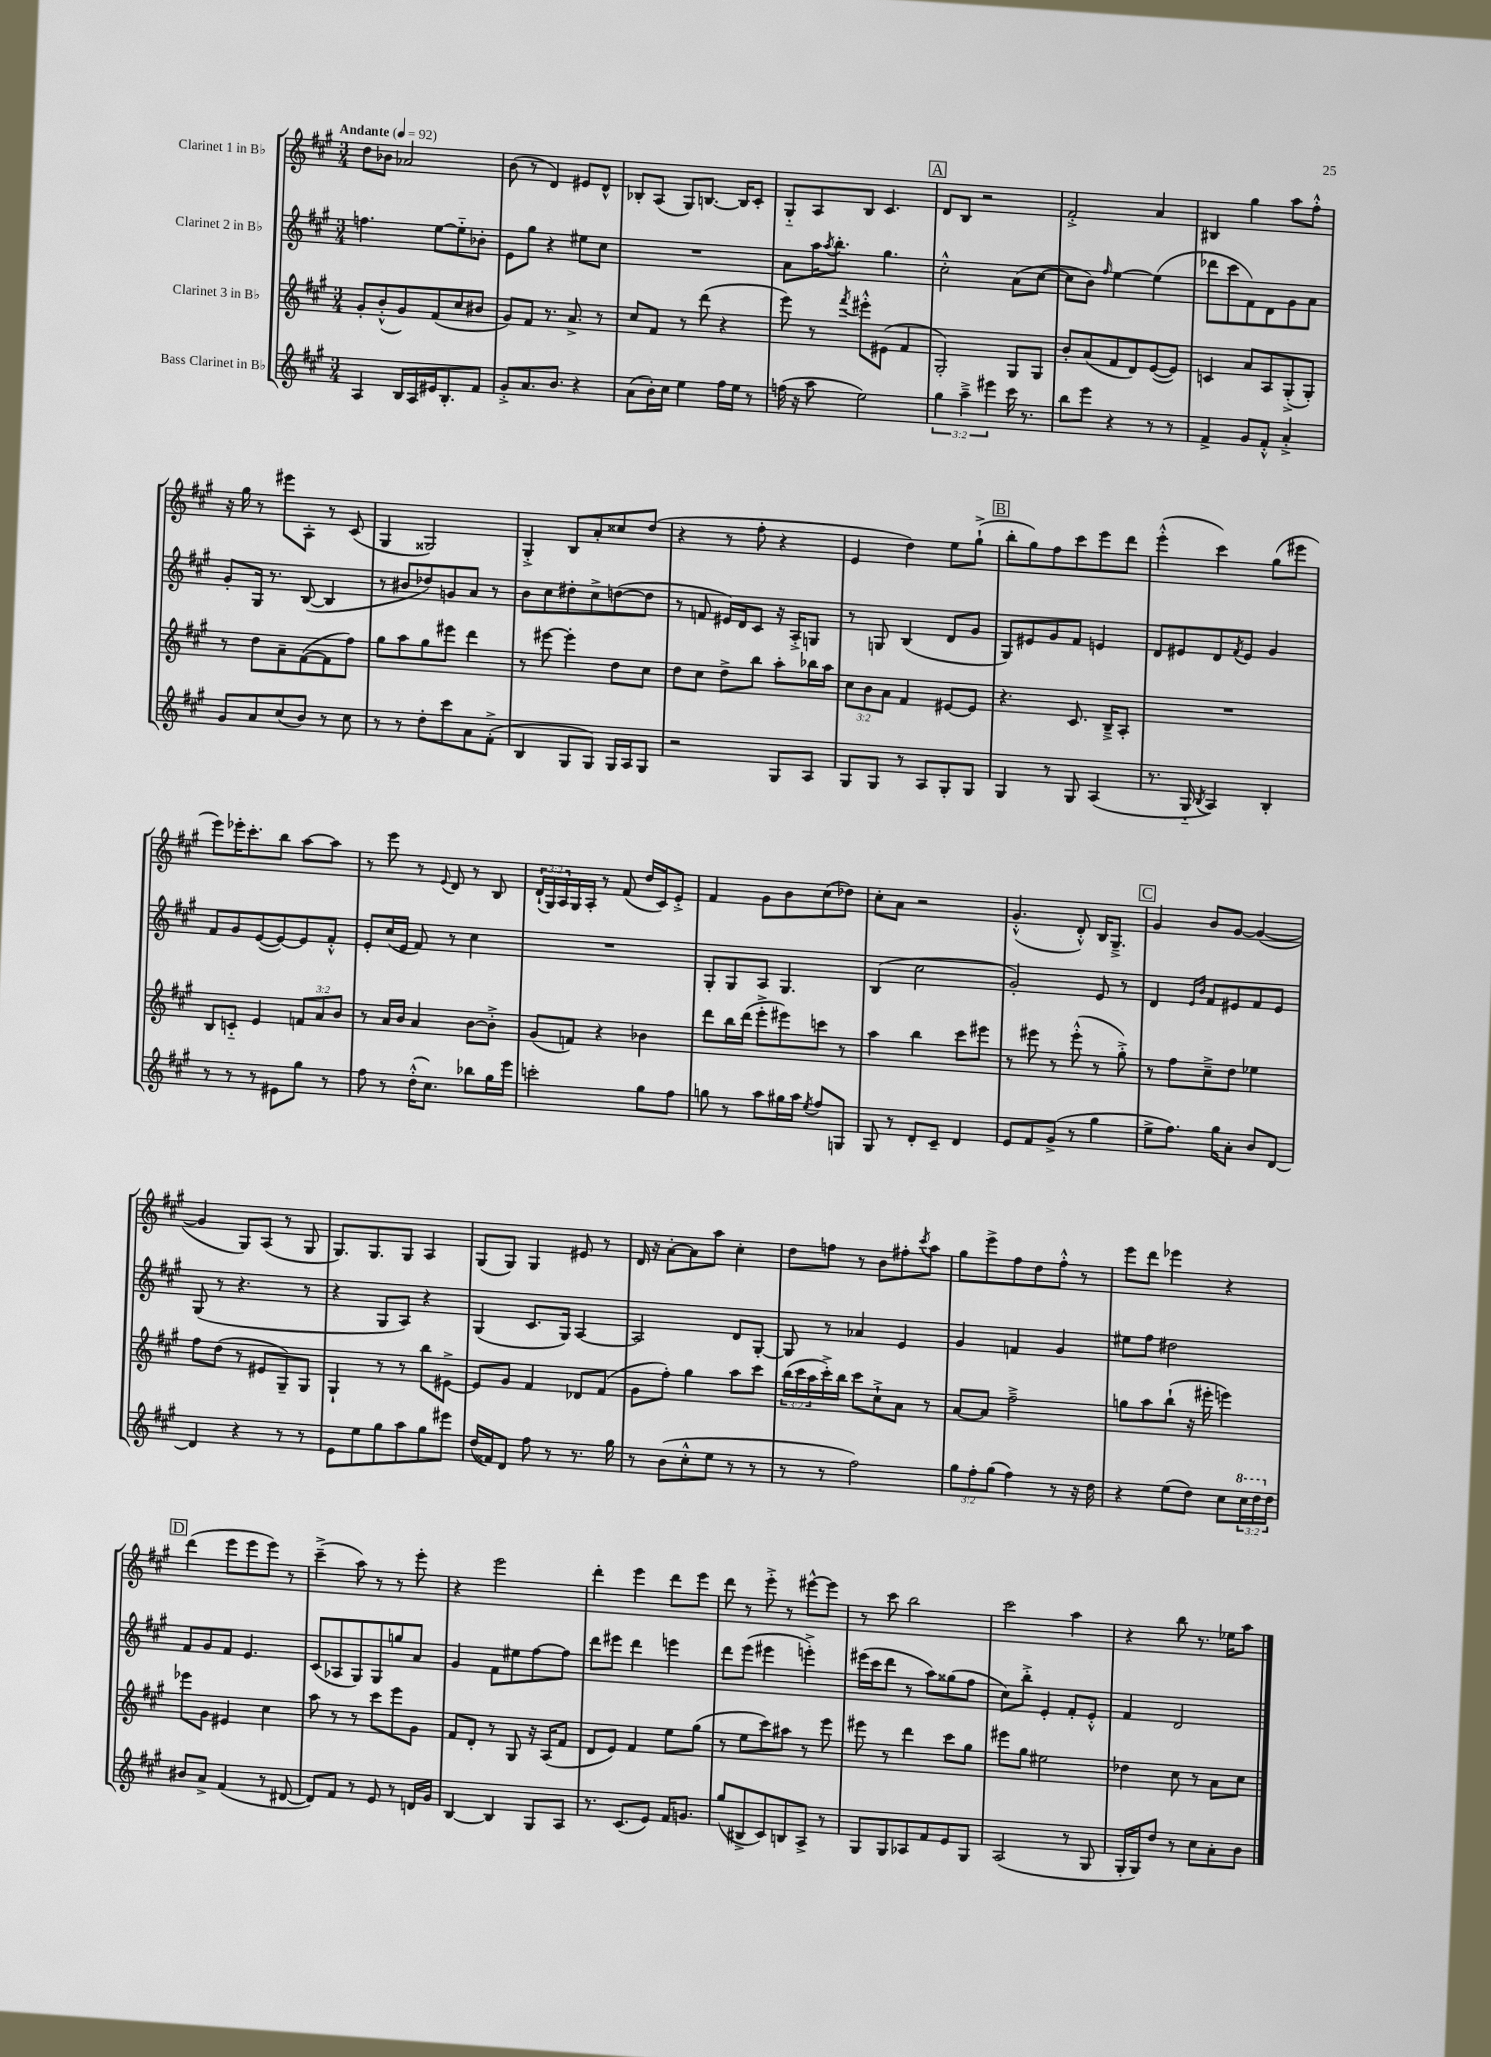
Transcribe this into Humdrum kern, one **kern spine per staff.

**kern	**kern	**kern	**kern
*staff4	*staff3	*staff2	*staff1
*clefG2	*clefG2	*clefG2	*clefG2
*k[f#c#g#]	*k[f#c#g#]	*k[f#c#g#]	*k[f#c#g#]
*M3/4	*M3/4	*M3/4	*M3/4
*MM92	*MM92	*MM92	*MM92
4A	8g#'	4.ff	8dd
.	(8b'^^	.	8b-
16B	8g#)	.	2a-
16A	.	.	.
16e#	(8f#	[8ee	.
8.B'	.	.	.
.	8cc#	8ee'~]	.
8f#	8b#	8b-'	.
=	=	=	=
8g#'^	8g#)	8e	(8b
8.a	8f#	8gg#	8r
.	8.r	4r	4d)
8.b	.	.	.
.	8.a^	.	.
4r	.	8ee#	8e#
.	8r	8cc#	8d^^
=	=	=	=
(8a	8cc#	2.r	8B-'
16b')	8f#	.	(8A
16cc#	.	.	.
4ee	8r	.	8G#)
.	(8ddd	.	[8.B
16ff#	4r	.	.
16ee	.	.	16B]
8r	.	.	8c#'
=	=	=	=
(16ff	8eee)	8a	8G#'~
16r	.	.	.
8aa	8r	16aa	8A
.	.	8qaa	.
.	.	8.bb'	.
.	8qfff#	.	.
2ee)	8eee#'^^	.	8B
.	(8e#	4.gg#	4.c#
.	4f#	.	.
=	=	=	=
6gg#	2G#')	2cc#'^^	8d
.	.	.	8B
6aa~^	.	.	.
.	.	.	2r
6eee#	.	.	.
16ccc#	8G#	(8a	.
8.r	.	.	.
.	8G#	[8cc#	.
=	=	=	=
8bb	8b'	8cc#]	2f#'^
8eee	(8a	8b)	.
.	.	16qqff#	.
4r	8f#	[4ee	.
.	8d)	.	.
8r	([8e	(4ee]	4a
8r	8e])	.	.
=	=	=	=
4f#^	4c	8ddd-	4B#
.	.	8ccc#	.
8g#	8a	8f#)	4gg#
8f#'^^	8A	8d	.
4a'^	(8G#'^	8g#	8aa
.	8G#')	8a	8ff#'^^
=	=	=	=
8g#	8r	8g#'	16r
.	.	.	16gg#
8a	8dd	16G#	8r
.	.	8.r	.
(8cc#	8a~	.	8eee#
8b)	([8f#	([8B	8A'
8r	8f#]	4B]	8r
8cc#	8ff#)	.	(8c#
=	=	=	=
8r	8gg#	8r	4G#
8r	8aa	8b#	.
8dd'	8gg#	8dd-)	2G##)
8ccc#	8eee#	8g	.
8a	4ddd	8a	.
(8f#'^	.	8r	.
=	=	=	=
4B	8r	8b	4G#'^
.	[8eee#	8cc#	.
8G#	4eee#']	8dd#'	8B
8G#)	.	8cc#^	8a'
16G#	8dd	([8dd	8cc##
16A	.	.	.
8G#	8cc#	8dd]	(8dd
=	=	=	=
2r	8dd	8r	4r
.	8cc#	8f	.
.	8dd^	16e#)	8r
.	.	16d	.
.	8bb	8c#	8ff#'
8G#	8aa'	16r	4r
.	.	16A'^	.
8A	16bb-	8G	.
.	16aa	.	.
=	=	=	=
8G#	12cc#	8r	4e
.	12b	.	.
8G#	.	8G	.
.	12a	.	.
8r	4f#	(4B	4dd)
8A	.	.	.
8G#'	[8e#	8d	8ee
8G#	8e#]	8g#	(8gg#`^
=	=	=	=
4G#	4.r	8G#)	8bb'
.	.	8e#	8gg#)
8r	.	8g#	8ff#
8G#	8.c#	8f#	8ccc#
(4A	.	4e	8eee
.	16B~^	.	.
.	8A'	.	8ddd
=	=	=	=
8.r	2.r	8d	(4eee'^^
.	.	8e#	.
16G#'~	.	.	.
8qB	.	.	.
4A)	.	8d	4ccc#)
.	.	8qf#	.
.	.	8e#	.
4B'	.	4g#	(8gg#
.	.	.	8eee#
=	=	=	=
8r	8B	8f#	8eee)
8r	8c'~	8g#	16eee-'
.	.	.	8.ccc#'
8r	4e	([8e	.
8e#	.	8e_)	8bb
8gg#	12f	8e]	[8aa
.	12a	.	.
8r	.	8f#'^^	8aa]
.	12b	.	.
=	=	=	=
8ff#	8r	8e'	8r
8r	16a	(16cc#	8eee
.	16b	16e	.
(16dd'^^	4a	8f#)	8r
8.cc#)	.	.	.
.	.	.	8qqe
.	.	8r	8d
8bb-	[8b	4cc#	8r
16gg#	8b'^]	.	8B
16eee	.	.	.
=	=	=	=
2ccc'	(8g#	2.r	(24d`
.	.	.	24G#)
.	.	.	24A
.	8f)	.	16G#
.	.	.	16A'
.	4r	.	8r
.	.	.	(8f#
8gg#	4b-	.	16dd
.	.	.	16c#)
8ff#	.	.	8e'^
=	=	=	=
8gg	8ddd	8G#'	4f#
8r	16bb	8G#	.
.	(16ddd	.	.
8aa	8eee'^	8A	8g#
16gg#	8eee#)	4.G#	8b
16aa	.	.	.
8qee	.	.	.
8ff#	8ccc	.	(8cc#
8G	8r	.	8dd-)
=	=	=	=
8G#	4aa	(4B	8cc#'
8r	.	.	8a
8d'	4bb	2cc#	2r
8c#~	.	.	.
4d	8ccc#	.	.
.	8eee#	.	.
=	=	=	=
8e	8r	2g#')	(4.g#'^^
8f#	8eee#	.	.
(8g#^	8r	.	.
8r	(8eee#'^^	.	8d'^^)
4gg#	8r	8e	16B
.	.	.	8.G#~^
.	8gg#'^)	8r	.
=	=	=	=
8ee^	8r	4d	4g#
8.ff#)	8ff#	.	.
.	.	16qqe	.
.	.	16qqb	.
.	8cc#~^	8f#	8b
16gg#	.	.	.
8a'	8dd	8e#	[8g#
8b	4ee-	8f#	(4g#_
[8d	.	8e#	.
=	=	=	=
4d]	8ff#	(8G#	4g#]
.	(8dd	8r	.
4r	8r	4.r	8G#)
.	8e#	.	(8A
8r	8G#~)	.	8r
8r	8G#	8r	8G#
=	=	=	=
8e	4G#`	4r	8.G#)
8ee	.	.	.
.	.	.	8.G#
8gg#	8r	8G#	.
8aa	8r	8A)	8G#
8gg#	8bb	4r	4A
8eee#	[8e#^	.	.
=	=	=	=
(16dd	8e#]	(4G#	(8G#
16f##)	.	.	.
8d	8g#	.	8G#)
8ff#	4f#	8.c#	4G#
8r	.	.	.
.	.	16G#)	.
8.r	8d-	[4A	8e#
.	(8f#	.	8r
16gg#	.	.	.
=	=	=	=
8r	8g#	2A]	16d
.	.	.	16r
(8b	8ff#')	.	[8a'
8cc#'^^	4gg#	.	8a]
8ee	.	.	8aa
8r	8aa	8d	4cc#'
8r	8ccc#	[8G#'	.
=	=	=	=
8r	(24bb	8G#]	8dd
.	24ccc#	.	.
.	24aa	.	.
8r	16ccc#'^)	8r	8ff
.	16bb	.	.
2ff#)	8ccc#	4a-	8r
.	8cc#`^	.	8b
.	8a	4e	8ff#'
.	.	.	8qccc#
.	8r	.	8aa
=	=	=	=
12gg#	[8a	4g#	8gg#
12ff#'	.	.	.
.	8a]	.	8eee^
(12gg#	.	.	.
4ff#)	2ff#~^	4f	8ff#
.	.	.	8dd
8r	.	4g#	8ff#'^^
16r	.	.	8r
16dd	.	.	.
=	=	=	=
4r	8gg	8ee#	8eee
.	8aa	8ff#	8ddd
(8ee	(8bb`	2dd#	4eee-
8dd)	16r	.	.
.	16eee#'	.	.
8cc#	4eee)	.	4r
24ccc#	.	.	.
24ddd	.	.	.
24dd	.	.	.
=	=	=	=
8b#	8eee-	8f#	(4ddd
8a^	8g#	8g#	.
(4f#	4e#	8f#	8eee
.	.	4.e	8eee
8r	4cc#	.	8eee)
[8d#	.	.	8r
=	=	=	=
8d#])	8aa	(8c#	(4ccc#~^
8f#	8r	8A-	.
8r	8r	8G#)	8aa)
8e	8ccc#	8G#	8r
8r	8eee	8gg	8r
16d	8g#	8a	8eee'
16g#	.	.	.
=	=	=	=
[4B	8f#	4g#	4r
.	8d'	.	.
4B]	8r	8f#	2eee
.	8G#	8ee#	.
8G#	16r	[8ff#	.
.	(16A	.	.
8A	8f#	8ff#]	.
=	=	=	=
8.r	8d	8ddd	4ddd'
.	8e)	8eee#	.
(8.c#	.	.	.
.	4f#	4ddd	4eee
8e)	.	.	.
16f#	8ee	4eee	8ddd
8.g	.	.	.
.	(8gg#	.	8eee
=	=	=	=
(8gg#	8r	8ddd	8ddd
8B#^	8ee	(8eee	8r
8c#)	8ccc#)	4eee#	8eee'^
8B	8aa#	.	8r
8A^	8r	4eee'^)	[8eee#^^
8r	8eee	.	8eee#]
=	=	=	=
8G#	8eee#	(16eee#	8r
.	.	16ccc#	.
8G#	8r	8ddd	8ccc#
8A-	4ddd	8r	2bb
8f#	.	8aa)	.
8e	8ccc#	(8gg##	.
8G#	8gg#	8ff#	.
=	=	=	=
(2A	8eee#	8cc#)	2ccc#
.	8gg#	8bb'^	.
.	2ee#	4e'	.
8r	.	8f#'	4aa
8G#	.	8e'^^	.
=	=	=	=
16G#'	4dd-	4f#	4r
16G#)	.	.	.
8dd	.	.	.
8r	8cc#	2d	8bb
8cc#	8r	.	8.r
8a'	8a	.	.
.	.	.	16ee-
8b	8cc#	.	8aa
==	==	==	==
*-	*-	*-	*-
